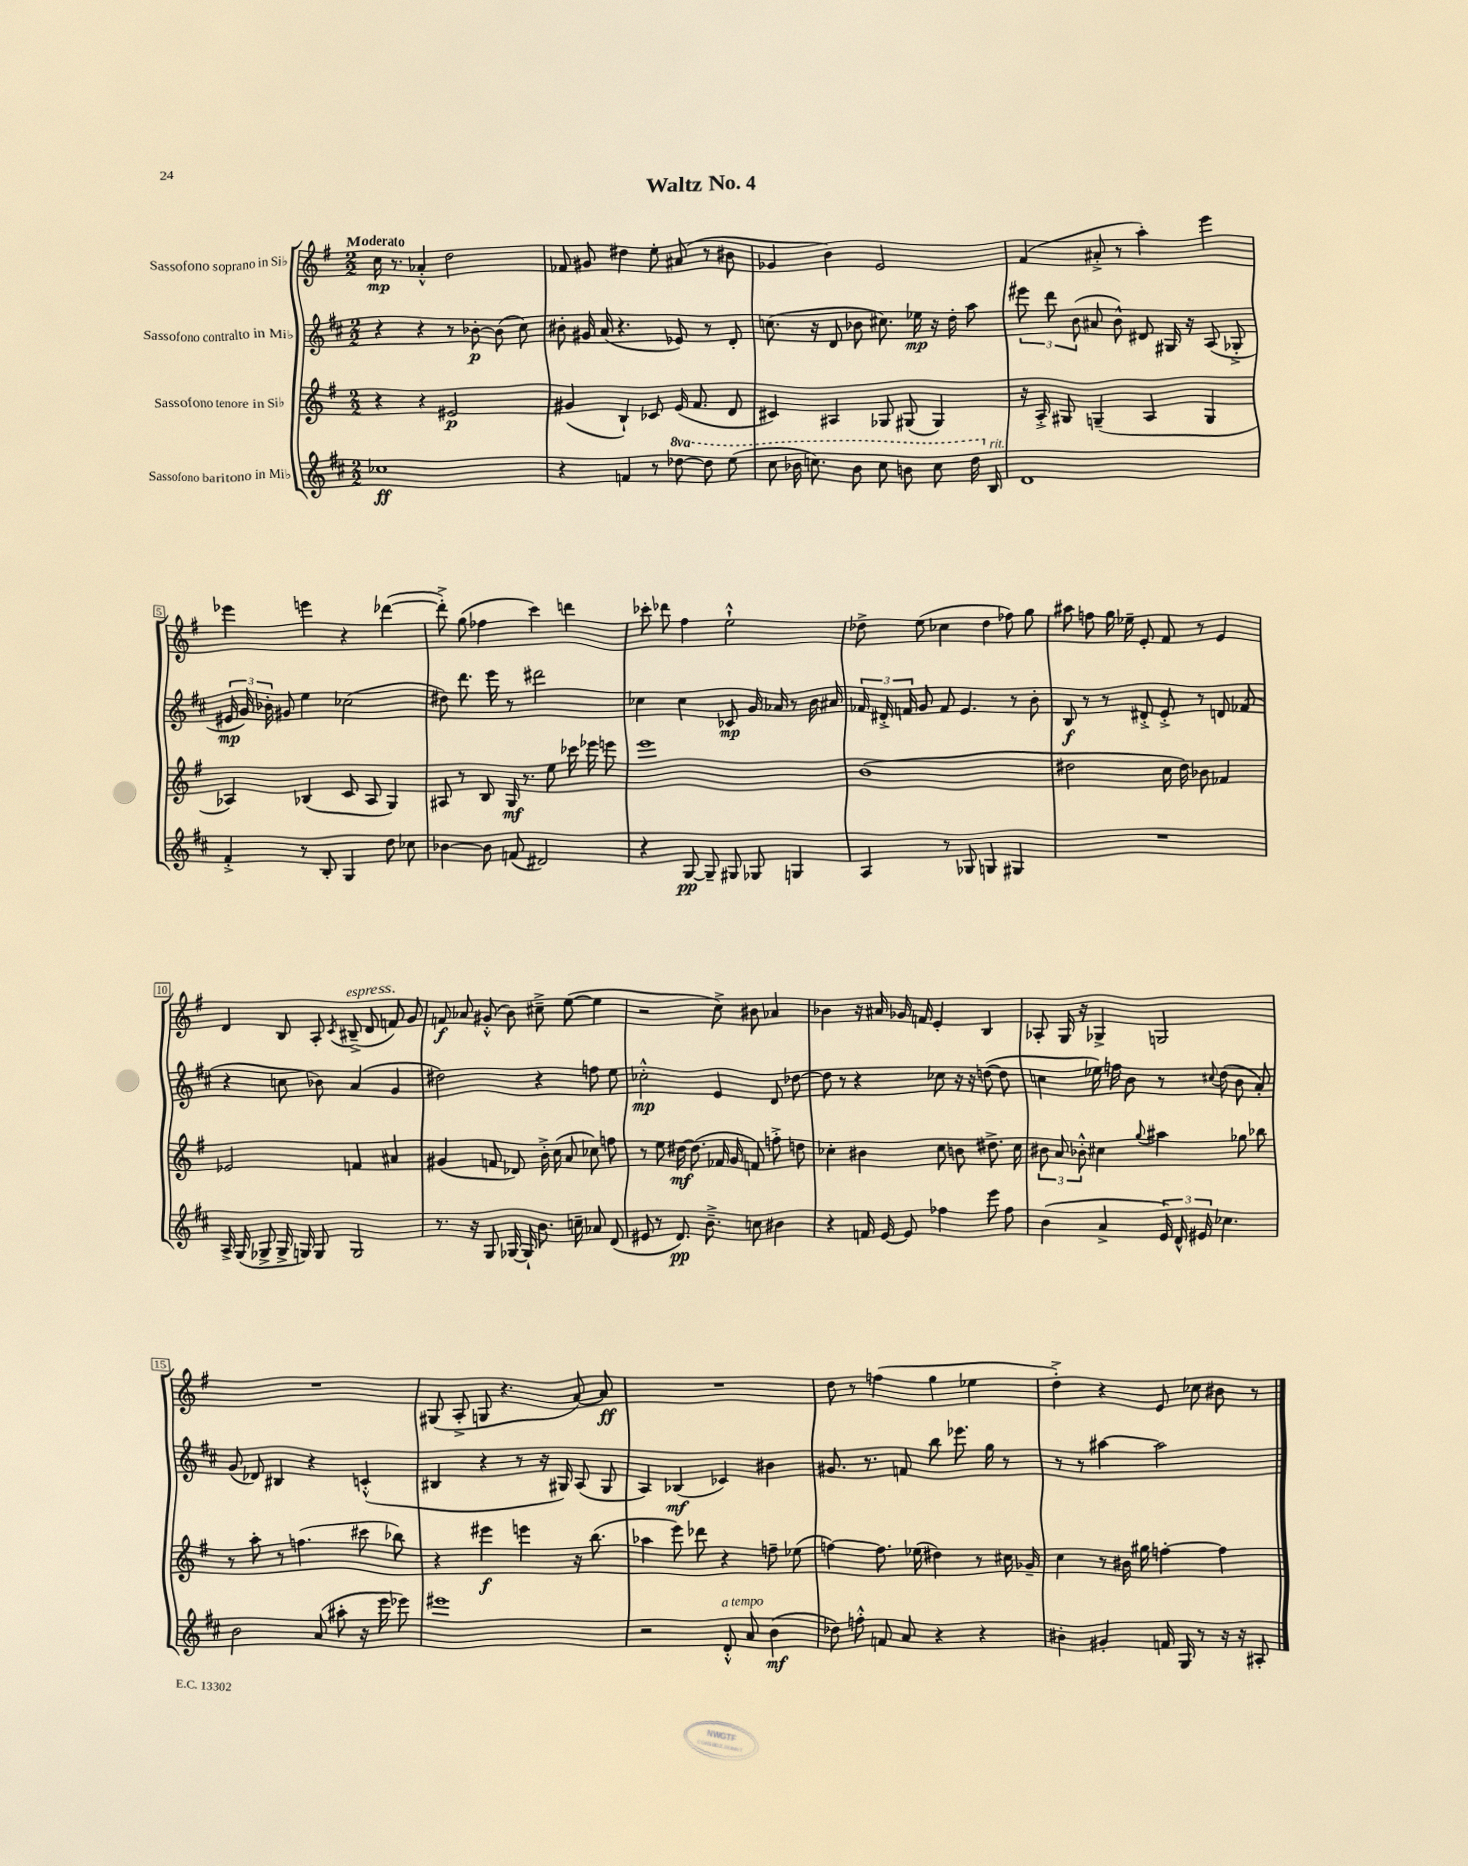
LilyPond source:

\header { title = "Waltz No. 4" }
<<
\new StaffGroup <<
\new Staff = "s0" \with { instrumentName = "Sassofono soprano in Sib" } {
    \clef treble \key g \major \numericTimeSignature \time 2/2 \tempo "Moderato"
    \autoBeamOff c''16\mp r8. aes'4-.-^ d''2 |
    fes'8 gis'8 dis''4 e''8-. ais'8( r8 bis'8 |
    ges'4 b'4) e'2 |
    fis'4( ais'8-.-> r8 a''4-.) e'''4 |
    ees'''4 e'''4 r4 des'''4~( |
    des'''8-.->) g''8( fes''4 c'''4) d'''4 |
    ces'''8-. des'''8 fis''4 e''2-!-^ |
    des''8-> e''8( ces''4 des''4 fes''8) g''8 |
    ais''8 f''8 g''16 ees''16-- e'8-. fis'8 r8 e'4 |
    d'4 b8 a8-. \acciaccatura { c'8 } bis8--->^\markup { \italic "espress." }( d'8 f'8) g'8 |
    f'8\f aes'8 gis'8-.-^( b'8) cis''8---> e''8~( e''4 |
    r2 c''8->) bis'8 aes'4 |
    bes'4 r16 ais'16 ges'16 f'16 e'4-. b4 |
    aes8-. g16 r16 ges4-> g2 |
    R1 |
    gis8( a8-.-> g8 r4. a'8~) a'8\ff |
    R1 |
    d''8 r8 f''4( g''4 ees''4 |
    d''4-.->) r4 e'8 ces''8 bis'8 r8 \bar "|." |
}
\new Staff = "s1" \with { instrumentName = "Sassofono contralto in Mib" } {
    \clef treble \key d \major \numericTimeSignature \time 2/2
    \autoBeamOff r4 r4 r8 bes'8~-.\p bes'8( cis''8) |
    bis'8-. gis'16 a'16( r4. ees'8) r8 d'8-. |
    c''8.( r16 d'8 bes'8 cis''8.) ees''16\mp r16 d''16-. a''8 |
    \tuplet 3/2 { eis'''8 d'''8 b'8( } ais'8 b'8-^) dis'8 gis16 r16 a8( ges8-.-> |
    \tuplet 3/2 { eis'16\mp g'16) bes'16-. } gis'8 e''4 ces''2( |
    dis''8) d'''8. e'''16 r8 dis'''2 |
    ces''4 ces''4 ces'8\mp g'16 aes'16 r8 b'16 ais'16 |
    \tuplet 3/2 { fes'16 dis'16-.-> f'16 } g'8 f'8 e'4. r8 b'8-. |
    b8\f r8 r8 dis'8-.-> e'8-.-> r8 d'8 fes'8( |
    r4 c''8 bes'8) a'4( g'4 |
    dis''2) r4 f''8 e''8 |
    ces''2-.-^\mp e'4 d'8 des''8~ |
    des''8 r8 r4 ces''8 r16 r16 d''8~( d''8 |
    c''4 ees''16) f''16 b'8 r8 \appoggiatura { cis''8 } d''8( b'8 a'8-.) |
    g'8( des'8) bis4 r4 c'4-.-^( |
    bis4 r4 r8 r16 gis16) a8( gis8 |
    a4) bes4\mf( ces'4) bis'4 |
    gis'8. r8. f'8 b''8 ees'''8. g''16 r8 |
    r8 r8 ais''4~ ais''2 \bar "|." |
}
\new Staff = "s2" \with { instrumentName = "Sassofono tenore in Sib" } {
    \clef treble \key g \major \numericTimeSignature \time 2/2
    \autoBeamOff r4 r4 eis'2\p |
    gis'4( b4-!) ces'8 e'16( fis'8. d'8 |
    cis'4) ais4 ges8 gis8( gis4) |
    r16 a16-.-> gis8 g4--( a4 g4 |
    aes4) bes4( c'8 aes8 g4) |
    ais8 r8 b8 g16\mf r8. e''8 ces'''16 ees'''16 e'''8 |
    e'''1 |
    b'1( |
    dis''2 c''16 dis''16) bes'8 fes'4 |
    ees'2 f'4 ais'4 |
    gis'4( f'8 des'8) b'16-.-> c''16( a'8 ces''8) f''8 |
    r8 e''8 dis''16~\mf dis''8.( fes'16 g'16 f'8) f''8-.-> d''8 |
    ces''4-. bis'4 ces''8 b'8 dis''8.-> ces''16 |
    \tuplet 3/2 { bis'8 a'8 bes'8-.-^ } cis''4 \appoggiatura { g''8 } ais''4 ges''8 bes''8 |
    r8 a''8-. r8 f''4.( cis'''8 bes''8) |
    r4 eis'''4\f e'''4 r16 b''8.( |
    aes''4 e'''8) des'''8 r4 f''8-- ees''8( |
    f''4~) f''8. ees''16( dis''4) r8 cis''16 ges'16-- |
    c''4 r8 bis'16 gis''16 f''4~-. f''4 \bar "|." |
}
\new Staff = "s3" \with { instrumentName = "Sassofono baritono in Mib" } {
    \clef treble \key d \major \numericTimeSignature \time 2/2 \set Staff.ottavationMarkups = #ottavation-simple-ordinals
    \autoBeamOff ces''1\ff |
    r4 f'4 r8 \ottava #1 des'''8~ des'''8 e'''8( |
    cis'''8 bes''16 c'''8.) bes''8 c'''8 b''8 c'''8 d'''16 \ottava #0 b16^\markup { \italic "rit." } |
    d'1 |
    fis'4-.-> r8 b8-. g4 d''8 ces''8 |
    bes'4~ bes'8 f'8( dis'2) |
    r4 g8~\pp g8-- gis8 ges8 g4 |
    a4 r8 ges8 g4 gis4 |
    R1 |
    a16-> g16( ges8-> ges16-> g16) g8 g2 |
    r8. r16 g8 ges16~ ges16-! b'8. c''16-- aes'8 d'8( |
    eis'8 r8 d'8.\pp) b'8.---> c''8 bis'4 |
    r4 f'16 e'16~ e'8 fes''4 e'''8 fes''8 |
    b'4( a'4-> \tuplet 3/2 { e'16) d'16-^ eis'16 } ces''4. |
    b'2 a'8( ais''8-. r16 e'''16 ees'''8) |
    eis'''1 |
    r2 d'8-.-^^\markup { \italic "a tempo" } a'8 b'4\mf( |
    des''8) f''8-.-^ f'8 a'8 r4 r4 |
    bis'4-. gis'4-. f'16 g16 r8 r16 r16 ais8-. \bar "|." |
}
>>
>>
\layout { \context { \Score \override BarNumber.stencil = #(make-stencil-boxer 0.1 0.3 ly:text-interface::print) } }
